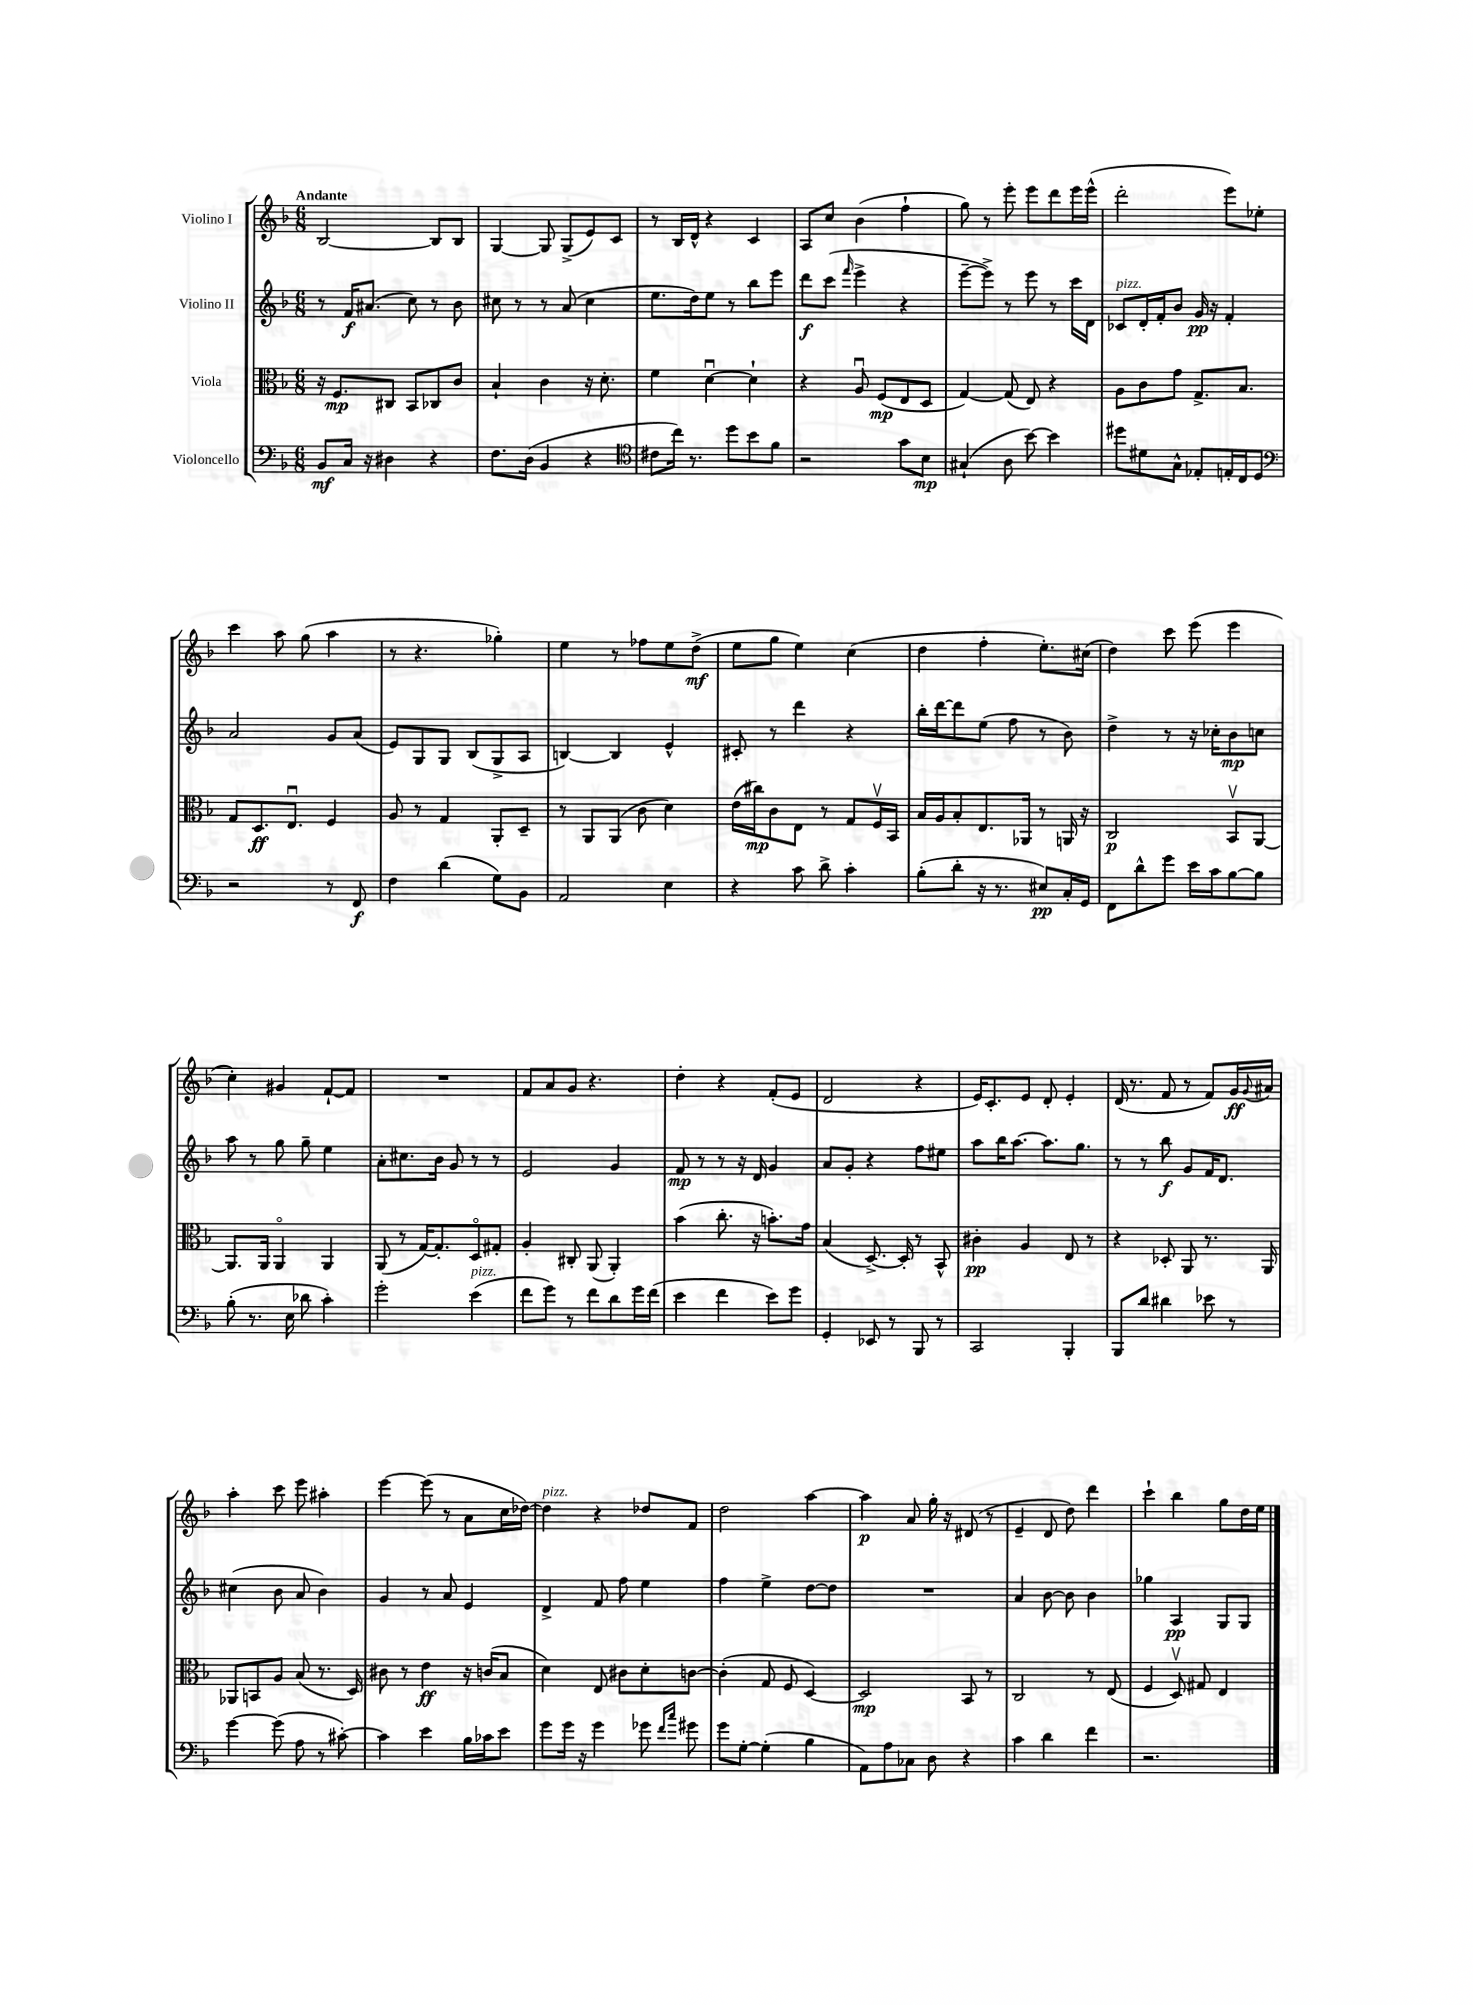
<<
\new StaffGroup <<
\new Staff = "s0" \with { instrumentName = "Violino I" } {
    \clef treble \key f \major \numericTimeSignature \time 6/8 \tempo "Andante"
    bes2~ bes8 bes8 |
    g4~ g8 g8->( e'8) c'8 |
    r8 bes16 d'16-^ r4 c'4 |
    a8 c''8 bes'4( f''4-! |
    g''8) r8 e'''8-. e'''8 d'''8 e'''16 e'''16-^( |
    d'''2-. e'''8) ees''8-. |
    c'''4 a''8 g''8( a''4 |
    r8 r4. ges''4-.) |
    e''4 r8 fes''8 e''8 d''8->\mf( |
    e''8 g''8 e''4) c''4( |
    d''4 f''4-. e''8.-.) cis''16( |
    d''4) c'''8 e'''8( e'''4 |
    c''4-.) gis'4 f'8~-! f'8 |
    R2. |
    f'8 a'8 g'8 r4. |
    d''4-. r4 f'8-.( e'8 |
    d'2 r4 |
    e'16) c'8.-. e'8 d'8-. e'4-. |
    d'16( r8. f'8 r8 f'8) g'16\ff \appoggiatura { g'8 } ais'16 |
    a''4-. c'''8 e'''8 ais''4-. |
    e'''4~ e'''8( r8 a'8 c''16 des''16~) |
    des''4^\markup { \italic "pizz." } r4 des''8 f'8 |
    d''2 a''4~ |
    a''4\p a'8 g''16-. r16 dis'8( r8 |
    e'4-- d'8 d''8) d'''4 |
    c'''4-! bes''4 g''8 d''16 e''16 \bar "|." |
}
\new Staff = "s1" \with { instrumentName = "Violino II" } {
    \clef treble \key f \major \numericTimeSignature \time 6/8
    r8 f'16\f ais'8.( c''8) r8 bes'8 |
    cis''8 r8 r8 a'8( cis''4 |
    e''8. d''16) e''8 r8 bes''8 e'''8 |
    d'''8\f c'''8( \grace { f'''16 } e'''4-> r4 |
    e'''8~-- e'''8->) r8 e'''8 r8 c'''16 d'16 |
    ces'8^\markup { \italic "pizz." } d'16-. f'16-. bes'8 g'16\pp r16 f'4-. |
    a'2 g'8 a'8( |
    e'8) g8 g8 bes8( g8-> a8 |
    b4~) b4 e'4-^ |
    cis'8-. r8 d'''4 r4 |
    bes''16-. d'''16~ d'''8 e''8( f''8 r8 bes'8) |
    d''4-> r8 r16 ces''16-. bes'8\mp c''8 |
    a''8 r8 g''8 g''8-- e''4 |
    a'8-. cis''8. bes'16 g'8 r8 r8 |
    e'2 g'4 |
    f'8\mp r8 r8 r16 d'16 g'4 |
    a'8 g'8-. r4 f''8 eis''8 |
    a''8 bes''16 a''8.~ a''8. g''8. |
    r8 r8 bes''8\f g'8 f'16 d'8. |
    cis''4( bes'8 a'8 bes'4) |
    g'4 r8 a'8 e'4 |
    d'4-> f'8 f''8 e''4 |
    f''4 e''4-> d''8~ d''8 |
    R2. |
    a'4 bes'8~ bes'8 bes'4 |
    ges''4 a4\pp g8 g8 \bar "|." |
}
\new Staff = "s2" \with { instrumentName = "Viola" } {
    \clef alto \key f \major \numericTimeSignature \time 6/8
    r16 f8.\mp cis8 bes,8 ces8 c'8 |
    bes4-! c'4 r16 d'8.-. |
    f'4 d'4~\downbow d'4-! |
    r4 a8\downbow f8\mp( e8 d8 |
    g4~) g8( e8) r4 |
    a8 c'8 g'8 g8.-> bes8. |
    g8 d8.\ff e8.\downbow f4 |
    a8 r8 g4 a,8-. d8-- |
    r8 a,8 a,8( c'8 d'4) |
    e'16( cis''16\mp) c'8 e8 r8 g8 f16\upbow bes,16 |
    bes16 a16 bes8-. e8. aes,16 r8 a,16 r16 |
    c2\p bes,8\upbow a,8~ |
    a,8. a,16 a,4\flageolet a,4 |
    a,8( r8 g16~) g8.-. d8\flageolet gis8-. |
    a4-. cis8-. a,8( a,4-.) |
    bes'4( c''8.-. r16 b'8.-.) g'16 |
    bes4( d8.~->) d16-. r8 bes,8-^ |
    cis'4-.\pp a4 e8 r8 |
    r4 des8-. a,8 r8. a,16 |
    aes,8 b,8 a8 bes8( r8. d16) |
    cis'8 r8 e'4\ff r16 c'16( bes8 |
    d'4) e8 cis'8 d'8-. c'8~ |
    c'4-.( g8 f8 d4~) |
    d2\mp bes,8 r8 |
    c2 r8 e8( |
    f4 d8\upbow) gis8 e4 \bar "|." |
}
\new Staff = "s3" \with { instrumentName = "Violoncello" } {
    \clef bass \key f \major \numericTimeSignature \time 6/8
    bes,8\mf c16 r16 dis4 r4 |
    f8. d16( bes,4 r4 |
    \clef tenor cis'8 c''16) r8. d''8 bes'8 f'8 |
    r2 g'8 bes8\mp |
    gis4-!( a8 bes'8~) bes'4 |
    dis''8 dis'8 g8-^ ees8-. e16-. c16 d8 |
    \clef bass r2 r8 f,8\f |
    f4 d'4( g8) bes,8 |
    a,2 e4 |
    r4 c'8 d'8-> c'4-. |
    bes8-.( d'8-. r16 r8. eis8\pp) c16-. g,16 |
    f,8 d'8-^ g'8 e'16 c'16 bes8~ bes8 |
    bes8-.( r8. e16 des'8 c'4-.) |
    g'2-. e'4^\markup { \italic "pizz." }( |
    f'8 g'8) r8 f'8 d'8 g'16 f'16( |
    e'4 f'4 e'8) g'8 |
    g,4-. ees,8 r8 bes,,8 r8 |
    c,2 bes,,4-. |
    bes,,8 d'8 dis'4 ees'8 r8 |
    g'4~ g'8( a8 r8 cis'8~-.) |
    cis'4 e'4 bes16 ces'16 e'8 |
    g'8 g'16 r16 g'4 ges'8 \grace { f'16 c''16 } gis'8 |
    g'8 g8~-. g4-.( bes4 |
    a,8) a8 ces8 d8 r4 |
    c'4 d'4 f'4 |
    r2. \bar "|." |
}
>>
>>
\layout { \context { \Score \remove "Bar_number_engraver" } }
